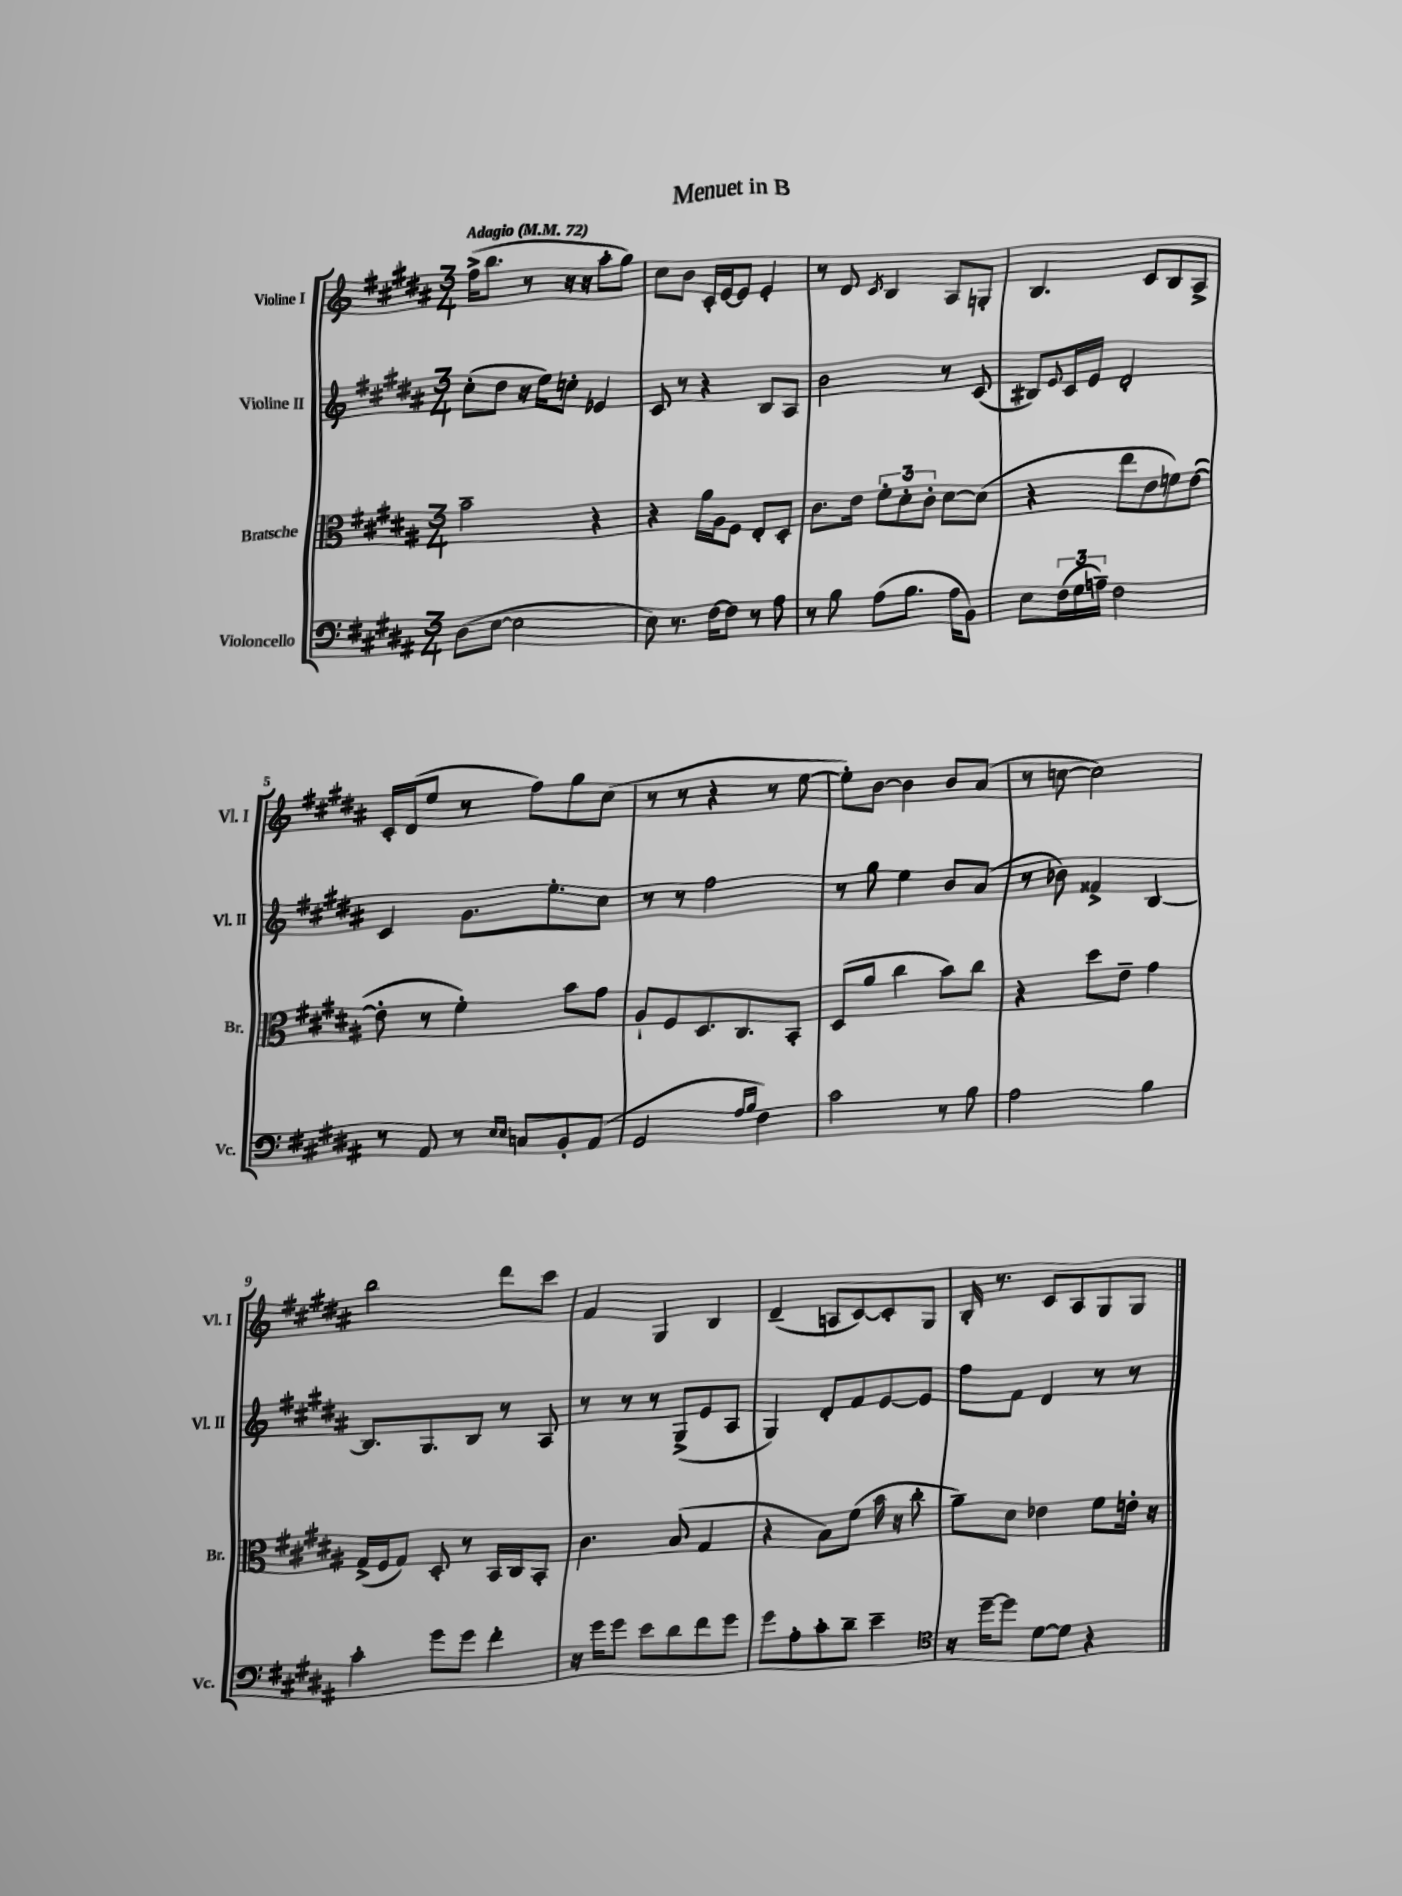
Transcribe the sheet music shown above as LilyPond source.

\header { title = "Menuet in B" }
<<
\new StaffGroup <<
\new Staff = "s0" \with { instrumentName = "Violine I" shortInstrumentName = "Vl. I" } {
    \clef treble \key b \major \numericTimeSignature \time 3/4 \tempo "Adagio" 4 = 72
    fis''16->( b''8. r8 r16 r16 ais''8-. gis''8) |
    cis''8 b'8 cis'16-. e'16~ e'8 e'4-. |
    r8 dis'8 \acciaccatura { cis'8 } b4 ais8 g8-. |
    b4. cis'8 b8 ais8-> |
    cis'16-. dis'16( e''8 r8 fis''8) gis''8 cis''8( |
    r8 r8 r4 r8 e''8~ |
    e''8-.) b'8~ b'4 b'8 ais'8( |
    r8 c''8~ c''2) |
    b''2 dis'''8 cis'''8 |
    fis'4 gis4 b4 |
    dis'4--( a8 cis'8~) cis'8-. gis8 |
    b16-. r8. cis'8 ais8 gis8 gis8 \bar "|." |
}
\new Staff = "s1" \with { instrumentName = "Violine II" shortInstrumentName = "Vl. II" } {
    \clef treble \key b \major \numericTimeSignature \time 3/4
    cis''8-.( dis''8 r16 e''16) c''8-. ees'4 |
    cis'8 r8 r4 b8 ais8 |
    b'2 r8 cis'8( |
    bis8) \appoggiatura { e'8 } cis'16 e'16 dis'2-. |
    cis'4 gis'8. e''8.-. cis''8 |
    r8 r8 fis''2 |
    r8 gis''8 e''4 b'8 ais'8( |
    r8 bes'8) fisis'4-> b4~ |
    b8. gis8. b8 r8 ais8 |
    r8 r8 r8 gis8->( e'8 ais8 |
    gis4) dis'8-. fis'8 e'8~ e'8 |
    fis''8 fis'8 dis'4 r8 r8 \bar "|." |
}
\new Staff = "s2" \with { instrumentName = "Bratsche" shortInstrumentName = "Br." } {
    \clef alto \key b \major \numericTimeSignature \time 3/4
    b'2-- r4 |
    r4 ais'16 ais16 fis8 e8-. dis8-. |
    cis'8. e'16 \tuplet 3/2 { fis'8-. dis'8-. cis'8-. } dis'8~ dis'8( |
    r4 e''8 e'8 f'8) e'8~( |
    e'8-. r8 fis'4-.) b'8 gis'8 |
    ais8-! fis8 dis8. cis8. b,8-. |
    dis8( ais'8 cis''4 b'8) cis''8 |
    r4 dis''8 e'8-- gis'4 |
    gis16->( fis16 gis8) dis8-. r8 b,16 cis16 b,8-. |
    cis'4. b8( gis4 |
    r4 b8) fis'8( b'16 r16 cis''8-. |
    ais'8--) dis'8 ees'4 fis'8 e'16-. r16 \bar "|." |
}
\new Staff = "s3" \with { instrumentName = "Violoncello" shortInstrumentName = "Vc." } {
    \clef bass \key b \major \numericTimeSignature \time 3/4
    dis8( e8~ e2 |
    e8) r8. fis16~ fis8 r8 ais8 |
    r8 b8 ais8( b8. ais16 b,8) |
    e8 \tuplet 3/2 { fis16( gis16 a16--) } fis2 |
    r8 ais,8 r8 \grace { e16 e16 } c8 b,8-. ais,8( |
    gis,2 \grace { ais16 b16 } fis4) |
    cis'2 r8 b8 |
    ais2 b4 |
    cis'4-. gis'8 gis'8 fis'4-. |
    r16 gis'16 gis'8 e'8 dis'8 fis'8 gis'8 |
    gis'8 ais8-. cis'8-. dis'8-- e'4-- |
    \clef tenor r16 dis''16~-- dis''8 dis'8~ dis'8 r4 \bar "|." |
}
>>
>>
